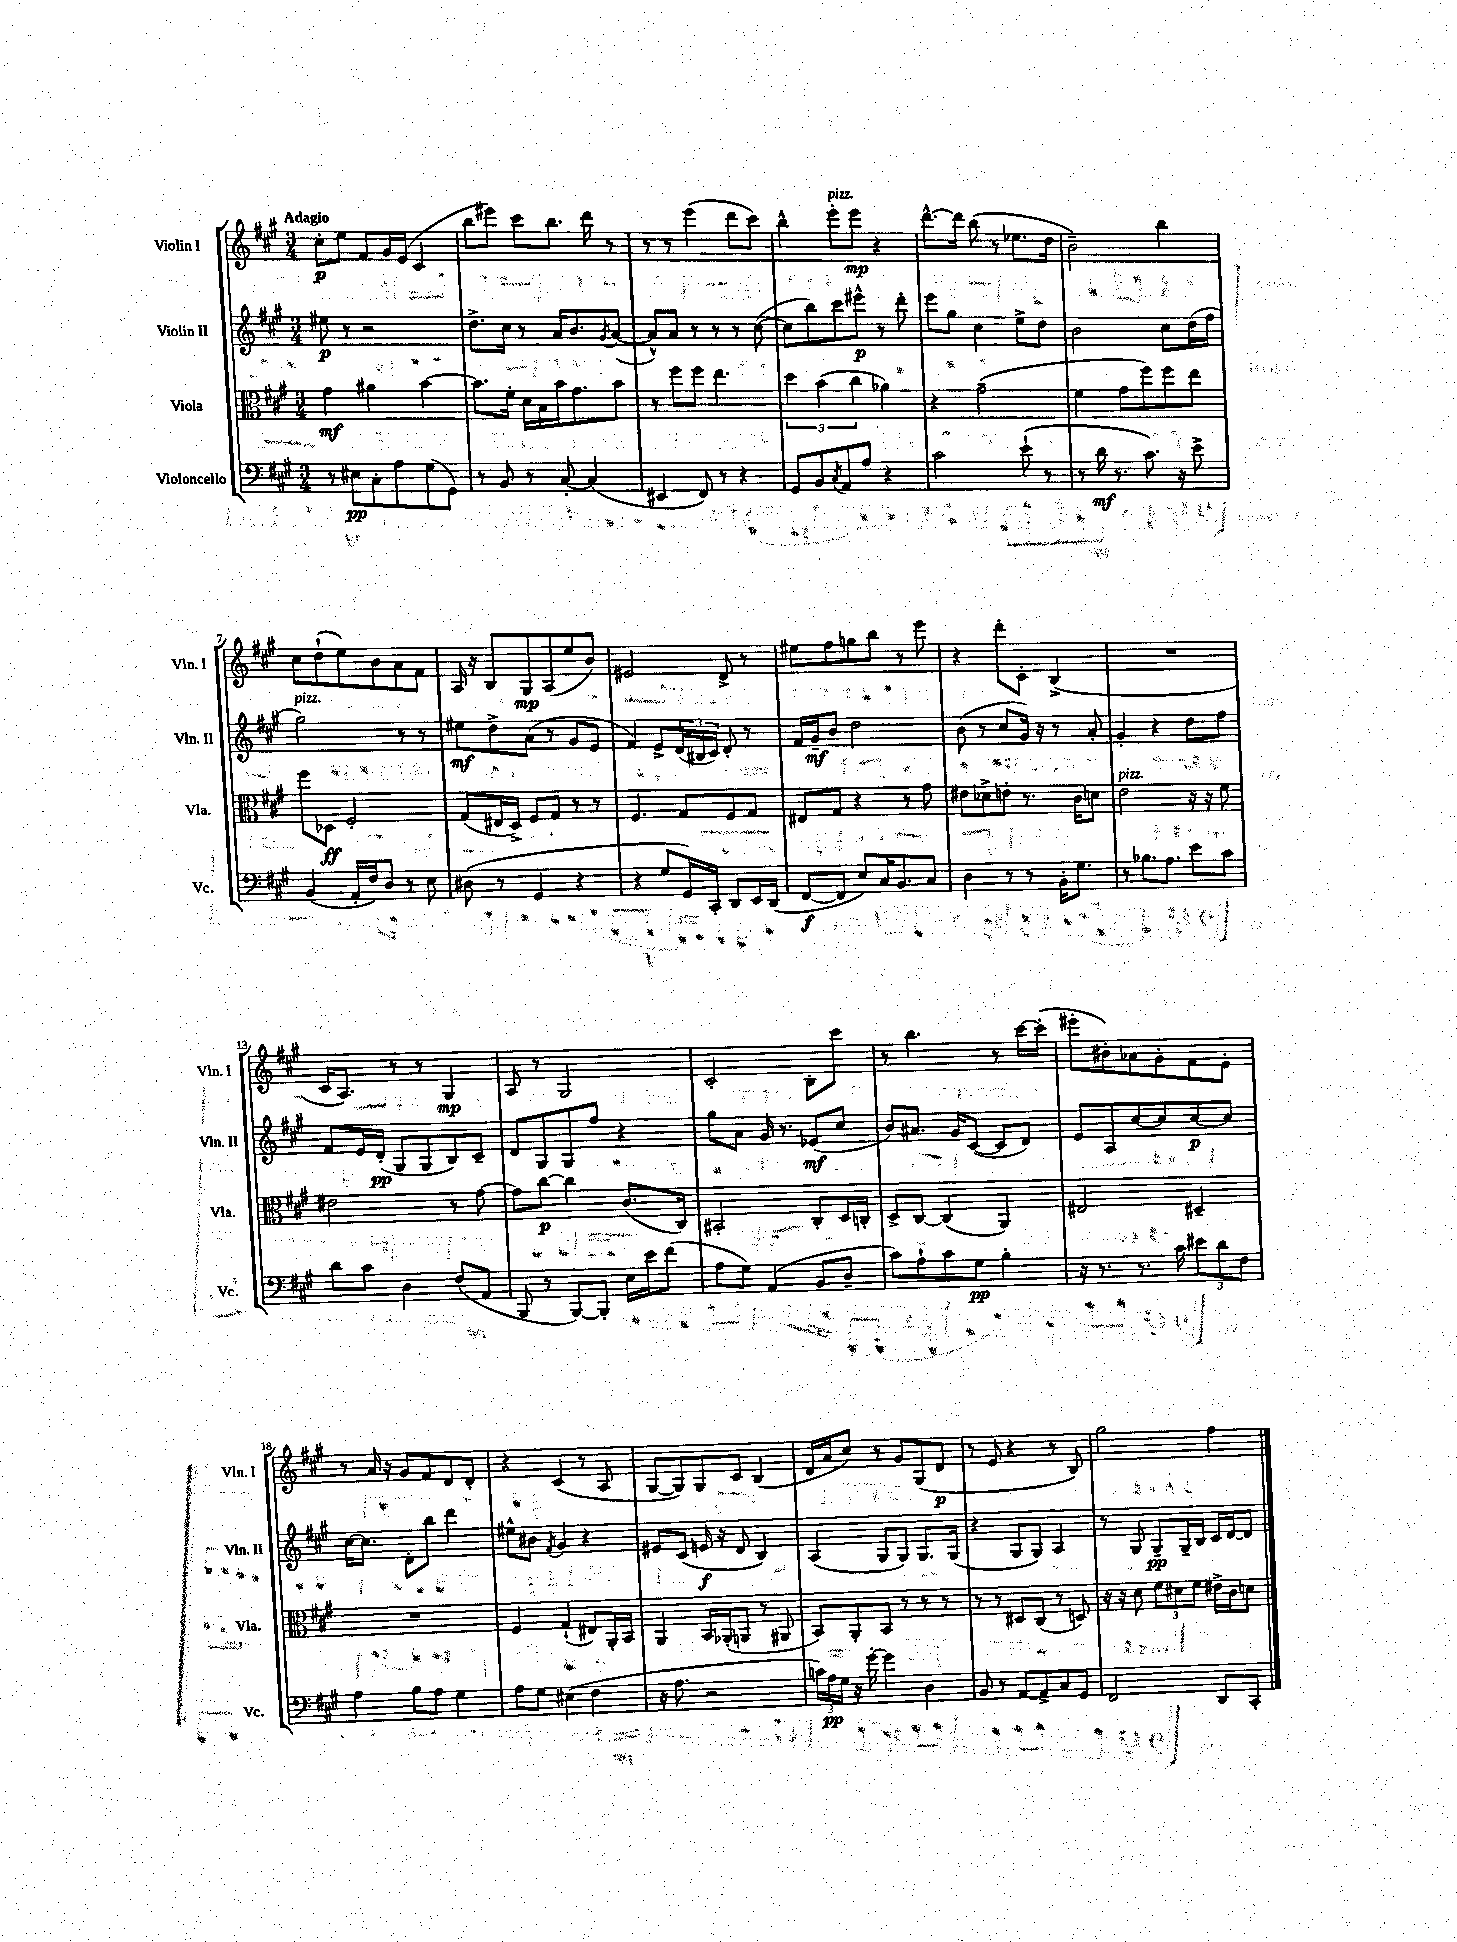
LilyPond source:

<<
\new StaffGroup <<
\new Staff = "s0" \with { instrumentName = "Violin I" shortInstrumentName = "Vln. I" } {
    \clef treble \key a \major \numericTimeSignature \time 3/4 \tempo "Adagio"
    cis''8-.\p e''8 fis'8 gis'16 e'16( cis'4 |
    b''8 eis'''8) cis'''8 b''8. d'''16 r8 |
    r8 r8 e'''4( d'''8 cis'''8) |
    b''4-^ e'''8-.^\markup { \italic "pizz." } e'''8\mp r4 |
    d'''8.~-^ d'''16 b''8( r8 ees''8. d''16 |
    b'2--) b''4 |
    cis''8 d''8-!( e''8) b'8 a'8 fis'8 |
    a16 r16 b8 gis8\mp a8( e''8 b'8) |
    eis'2 d'8-> r8 |
    eis''8 fis''8 g''8 b''8 r8 e'''8 |
    r4 d'''8-. cis'8-. b4->( |
    R2. |
    cis'16 a8.) r8 r8 gis4\mp |
    a8 r8 gis2 |
    cis'2-. b8-. cis'''8 |
    r8 b''4. r8 cis'''16~ cis'''16-.( |
    eis'''8-. bis'8-.) aes'8 gis'8-. fis'8 e'8-. |
    r8 a'16 r16 gis'8 fis'8 d'8 d'8-. |
    r4 cis'4( r8 a8 |
    gis8~ gis8) gis8 cis'8 b4( |
    d'16 a'16 cis''8) r8 gis'8 gis8( d'8\p |
    r8 e'8 r4 r8 b8) |
    gis''2 fis''4 \bar "|." |
}
\new Staff = "s1" \with { instrumentName = "Violin II" shortInstrumentName = "Vln. II" } {
    \clef treble \key a \major \numericTimeSignature \time 3/4
    eis''8\p r8 r2 |
    d''8.-> cis''16 r8 a'16 b'8. \acciaccatura { gis'8 } a'8~( |
    a'8-^) a'8 r8 r8 r8 cis''8~( |
    cis''8 b''8) cis'''8 eis'''8-^\p r8 d'''8-. |
    e'''8 gis''8 cis''4 e''8-> d''8 |
    b'2 cis''8 d''16( fis''16 |
    gis''2^\markup { \italic "pizz." }) r8 r8 |
    eis''8\mf d''8-> a'8( r8 gis'8 e'8 |
    fis'4) e'8-> \tuplet 3/2 { d'16( bis16 cis'16) } d'8-. r8 |
    fis'16 gis'16--\mf b'8 d''2 |
    b'8( r8 cis''8 gis'16) r16 r8 a'8-. |
    gis'4-. r4 d''8 fis''8 |
    fis'8 e'16 d'16-.\pp( gis8 gis8 b8) cis'8-- |
    d'8 gis8 gis8 fis''8 r4 |
    gis''8 a'8 gis'16 r8. ees'8\mf( cis''8 |
    b'8) ais'8. gis'16 cis'8~( cis'8 d'8) |
    e'8 a8 cis''8~ cis''8 cis''8~\p cis''8 |
    cis''16~ cis''8. d'8-. b''8 d'''4 |
    eis''8-^ bis'8 \acciaccatura { fis'8 } gis'4 r4 |
    eis'8 cis'8( e'16\f r16 d'8 b4) |
    a4( gis8 gis8) gis8. gis16( |
    r4 gis8 gis8) a4 |
    r8 gis8 gis8--\pp gis16-- b16 cis'16 d'16~ d'8 \bar "|." |
}
\new Staff = "s2" \with { instrumentName = "Viola" shortInstrumentName = "Vla." } {
    \clef alto \key a \major \numericTimeSignature \time 3/4
    gis'4\mf ais'4 b'4~ |
    b'8. fis'16-. d'16 b16 b'16 gis'8. b'8 |
    r8 fis''8 fis''8 e''4. |
    \tuplet 3/2 { d''4 b'4( cis''4 } aes'4) |
    r4 gis'2--( |
    fis'4 gis'8 fis''8) fis''8 e''8 |
    fis''8 des8\ff fis2-. |
    gis8( eis16 d16->) fis8 gis8 r8 r8 |
    fis4. gis8 fis8 gis8 |
    eis8 gis8 r4 r8 gis'8 |
    eis'8 des'8-> e'8-. r8. cis'16 d'8 |
    e'2^\markup { \italic "pizz." } r16 r16 fis'8 |
    eis'2 r8 gis'8~ |
    gis'8 cis''8~\p cis''4 cis'8.( cis16) |
    bis,2-. cis8-. d16 c16-. |
    d8-> cis8~ cis4( a,4) |
    eis2 dis4-- |
    R2. |
    fis4 gis4-!( eis8) a,16-. b,16 |
    a,4 b,16 aes,16-.( a,8 r8 ais,8 |
    b,8) a,8-. b,8 r8 r8 r8 |
    r8 r8 dis8 cis8( r8 d8) |
    r16 r16 d'8 \tuplet 3/2 { fis'8 dis'8 fis'8 } eis'16-> cis'16 d'8 \bar "|." |
}
\new Staff = "s3" \with { instrumentName = "Violoncello" shortInstrumentName = "Vc." } {
    \clef bass \key a \major \numericTimeSignature \time 3/4
    r8 eis8\pp cis8-. a8 gis8( gis,8) |
    r8 b,8 r8 cis8~-. cis4( |
    eis,4 fis,8) r8 r4 |
    gis,8 b,8 \acciaccatura { cis8 } a,8 a8 r4 |
    cis'2 e'8-!( r8 |
    r8 d'16\mf r8. cis'8.) r16 e'8-> |
    b,4( a,16-. fis16) d8 r8 e8 |
    dis8( r8 gis,4 r4 |
    r4 gis8 gis,16) cis,16-. d,8 e,16 d,16( |
    fis,8~\f fis,8 e8) cis16 b,8. cis8 |
    d4 r8 r8 b,16-. gis8. |
    r8 bes8. a8. e'8 cis'8 |
    d'8 cis'8 d4 fis8( a,8 |
    b,,8 r8 b,,8~) b,,8-. e16 e'16 fis'8( |
    a8 gis8) a,4( b,8 d8-- |
    cis'8) a8-! cis'8 gis8\pp b4-. |
    r16 r8. r8. cis'16 \tuplet 3/2 { eis'8 d'8 fis8 } |
    a4 b8 a8 gis4 |
    a8 gis8 eis4( fis4 |
    r16 a8. r2 |
    \tuplet 3/2 { c'16) a16\pp gis16 } r16 gis'16~-. gis'4 d4 |
    b,8 r8 a,8~ a,8-> cis8 gis,8 |
    fis,2 d,8 cis,8-. \bar "|." |
}
>>
>>
